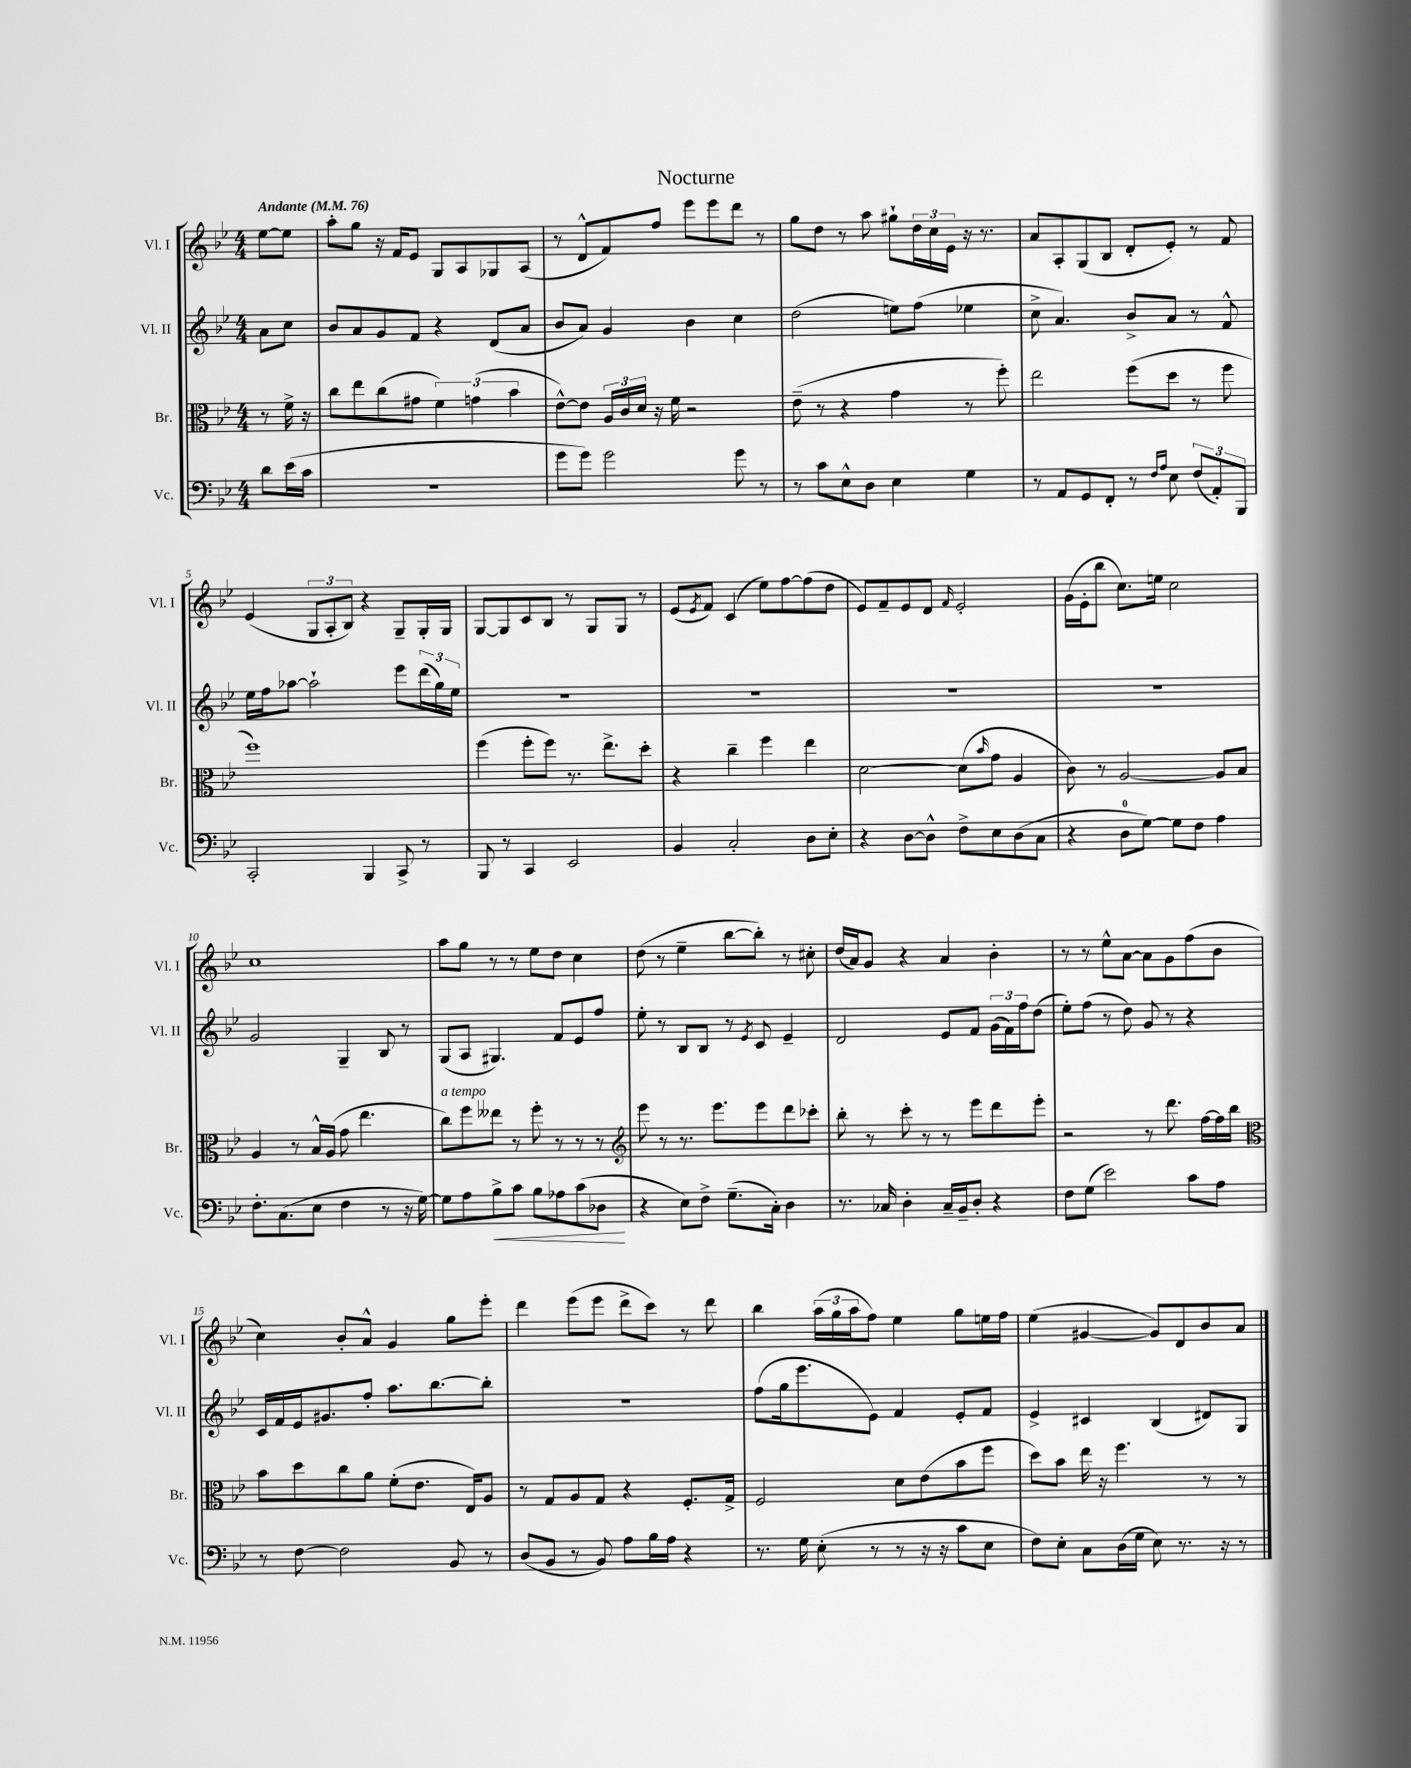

**kern	**kern	**kern	**kern
*staff4	*staff3	*staff2	*staff1
*clefF4	*clefC3	*clefG2	*clefG2
*k[b-e-]	*k[b-e-]	*k[b-e-]	*k[b-e-]
*M4/4	*M4/4	*M4/4	*M4/4
*MM76	*MM76	*MM76	*MM76
8d	8r	8a	[8ee-
(16e-	16f^	8cc	8ee-]
16c	16r	.	.
=	=	=	=
1r	8cc	8b-	8aa'
.	8ee-	8a	8gg
.	(8cc	8g	16r
.	.	.	16f
.	8g#	8f	8e-
.	6f)	4r	8G
.	.	.	8A
.	(6g	.	.
.	.	(8d	8G-
.	6b-	.	.
.	.	8a	(8A
=	=	=	=
8g	[8e-^^)	8b-	8r
8g)	8e-]	8a)	8d^^
2g	24A	4g	8f)
.	24c	.	.
.	24d	.	.
.	16r	.	8ff
.	16f	.	.
.	2r	4b-	8eee-
.	.	.	8eee-
8g	.	4cc	8ddd
8r	.	.	8r
=	=	=	=
8r	(8e-~	(2dd	8gg
8c	8r	.	8dd
8E-^^	4r	.	8r
8D	.	.	8aa
4E-	4g	8ee)	8gg#`
.	.	(8ff	24dd
.	.	.	24cc
.	.	.	24e-
4G	8r	4ee-	16r
.	.	.	8.r
.	8ff')	.	.
=	=	=	=
8r	2ee-	8cc^	8a
8AA	.	4.a)	8A'
8GG	.	.	(8G
8FF'	.	.	8B-
8r	(8ff	8b-^	8d'
16qqF	.	.	.
16qqA	.	.	.
8E-	8dd	8a	8e-')
(12F	8r	8r	8r
12AA')	.	.	.
.	8ff	8f^^	8f
12BBB-	.	.	.
=	=	=	=
2CC'	1ff)	16ee-	(4e-
.	.	16ff	.
.	.	[8aa-	.
.	.	2aa-`]	12G
.	.	.	12A'
.	.	.	12B-)
4BBB-	.	.	4r
8CC^	.	8eee-	8G~
8r	.	(24ddd	16G'
.	.	24gg)	.
.	.	.	16G
.	.	24ee-	.
=	=	=	=
8BBB-	(4ff	1r	[8G
8r	.	.	8G]
4CC	8ff'	.	8c
.	8ff)	.	8B-
2EE-	8.r	.	8r
.	.	.	8G
.	8.ee-^	.	.
.	.	.	8G
.	8dd'	.	8r
=	=	=	=
4BB-	4r	1r	(8e-
.	.	.	8qe-
.	.	.	8f)
2C'	4cc~	.	(4c
.	4ff	.	8ee-)
.	.	.	[8ff
8D	4ee-	.	(8ff]
8E-'	.	.	8dd
=	=	=	=
4r	[2d	1r	8e-)
.	.	.	8f~
[8D	.	.	8e-
8D^^]	.	.	8d
.	.	.	16qqf
8F^	(8d]	.	2e-'
.	16qqb-	.	.
8E-	8g	.	.
(8D	4A	.	.
8C	.	.	.
=	=	=	=
4r	8c)	1r	(16g
.	.	.	16e-'
.	8r	.	8bb-
8D	[2A	.	8.cc)
[8G)	.	.	.
.	.	.	16ee
8G]	.	.	2cc
8F	.	.	.
4A	8A]	.	.
.	8B-	.	.
=	=	=	=
8.F'	4A	2g	1cc
(8.C	.	.	.
.	8r	.	.
8E-	16B-^^	.	.
.	(16A	.	.
4F	8g	4G~	.
.	4.ee-	.	.
8r	.	8B-	.
16r	.	8r	.
[16G)	.	.	.
=	=	=	=
8G]	8cc)	(8G	8aa
8A	8ff	8A	8gg
8B-^	8ee--	4.G#)	8r
8c	8r	.	8r
8B-	8ff'	.	8ee-
8A-	8r	8f	8dd
(8c	8r	8e-	4cc
8D-	8r	8ff	.
=	=	=	=
*	*clefG2	*	*
4r	8eee-	8ee-'	(8dd
.	8r	8r	8r
8E-)	8.r	8B-	4ee-~
8F^	.	8B-	.
.	8.eee-	.	.
(8.G~	.	8r	[8bb-
.	.	8qe-	.
.	8eee-	8c	8bb-'])
16C')	.	.	.
4D	8ddd	4e-~	8r
.	8ccc-'	.	8cc#'
=	=	=	=
8.r	8bb-'	2d	(16dd
.	.	.	16a)
.	8r	.	8g
16C-	.	.	.
4D'	8ccc'	.	4r
.	8r	.	.
16C-~	8r	8e-	4a
16BB-~	.	.	.
8D'	8eee-	8f	.
4r	8ddd	(24g	4b-'
.	.	24f)	.
.	.	24ff	.
.	8eee-'	(8dd	.
=	=	=	=
8F	2r	8ee-')	8r
(8G	.	(8ff	8r
2e-)	.	8r	8ee-^^
.	.	8dd)	[8a
.	8r	8g	8a]
.	8.ddd	8r	8g
8c	.	4r	(8ff
.	[16ff	.	.
8A	16ff]	.	8b-
.	16bb-	.	.
=	=	=	=
*	*clefC3	*	*
8r	8b-	16c	4cc)
.	.	16f	.
[8F	8dd	16e-	.
.	.	8.g#	.
2F]	8cc	.	8b-'
.	8a	8ff'	8a^^
.	(8f'	8.aa	4g
.	8.e-	.	.
.	.	[8.bb-	.
8BB-	.	.	8gg
.	16E-)	.	.
8r	8A	8bb-']	8eee-'
=	=	=	=
(8D	8r	1r	4ddd
8BB-	8G	.	.
8r	8A	.	(8eee-
8BB-)	8G	.	8eee-
8A	4r	.	8ddd^
16B-	.	.	8ccc)
16A	.	.	.
4r	8.F'	.	8r
.	.	.	8ddd
.	16G^	.	.
=	=	=	=
8.r	2F	(8ff	4bb-
.	.	16gg	.
16G	.	8.eee-	.
(8E-'	.	.	(24aa
.	.	.	24gg
.	.	.	24aa
8r	.	8e-)	8ff)
8r	8d	4f	4ee-
16r	(8e-	.	.
16r	.	.	.
8c	8b-	8e-'	8gg
8E-	8ff	8f	16ee
.	.	.	16ff
=	=	=	=
8F)	8dd)	4e-^	(4ee-
8E-'	8b-	.	.
8C	16ee-	4c#	[4g#
.	16r	.	.
(16D	4.ff	.	.
16G	.	.	.
8E-)	.	(4B-	8g#])
8.r	.	.	8d
.	8r	8d#)	8b-
16r	.	.	.
8r	8r	8G	8a
==	==	==	==
*-	*-	*-	*-
